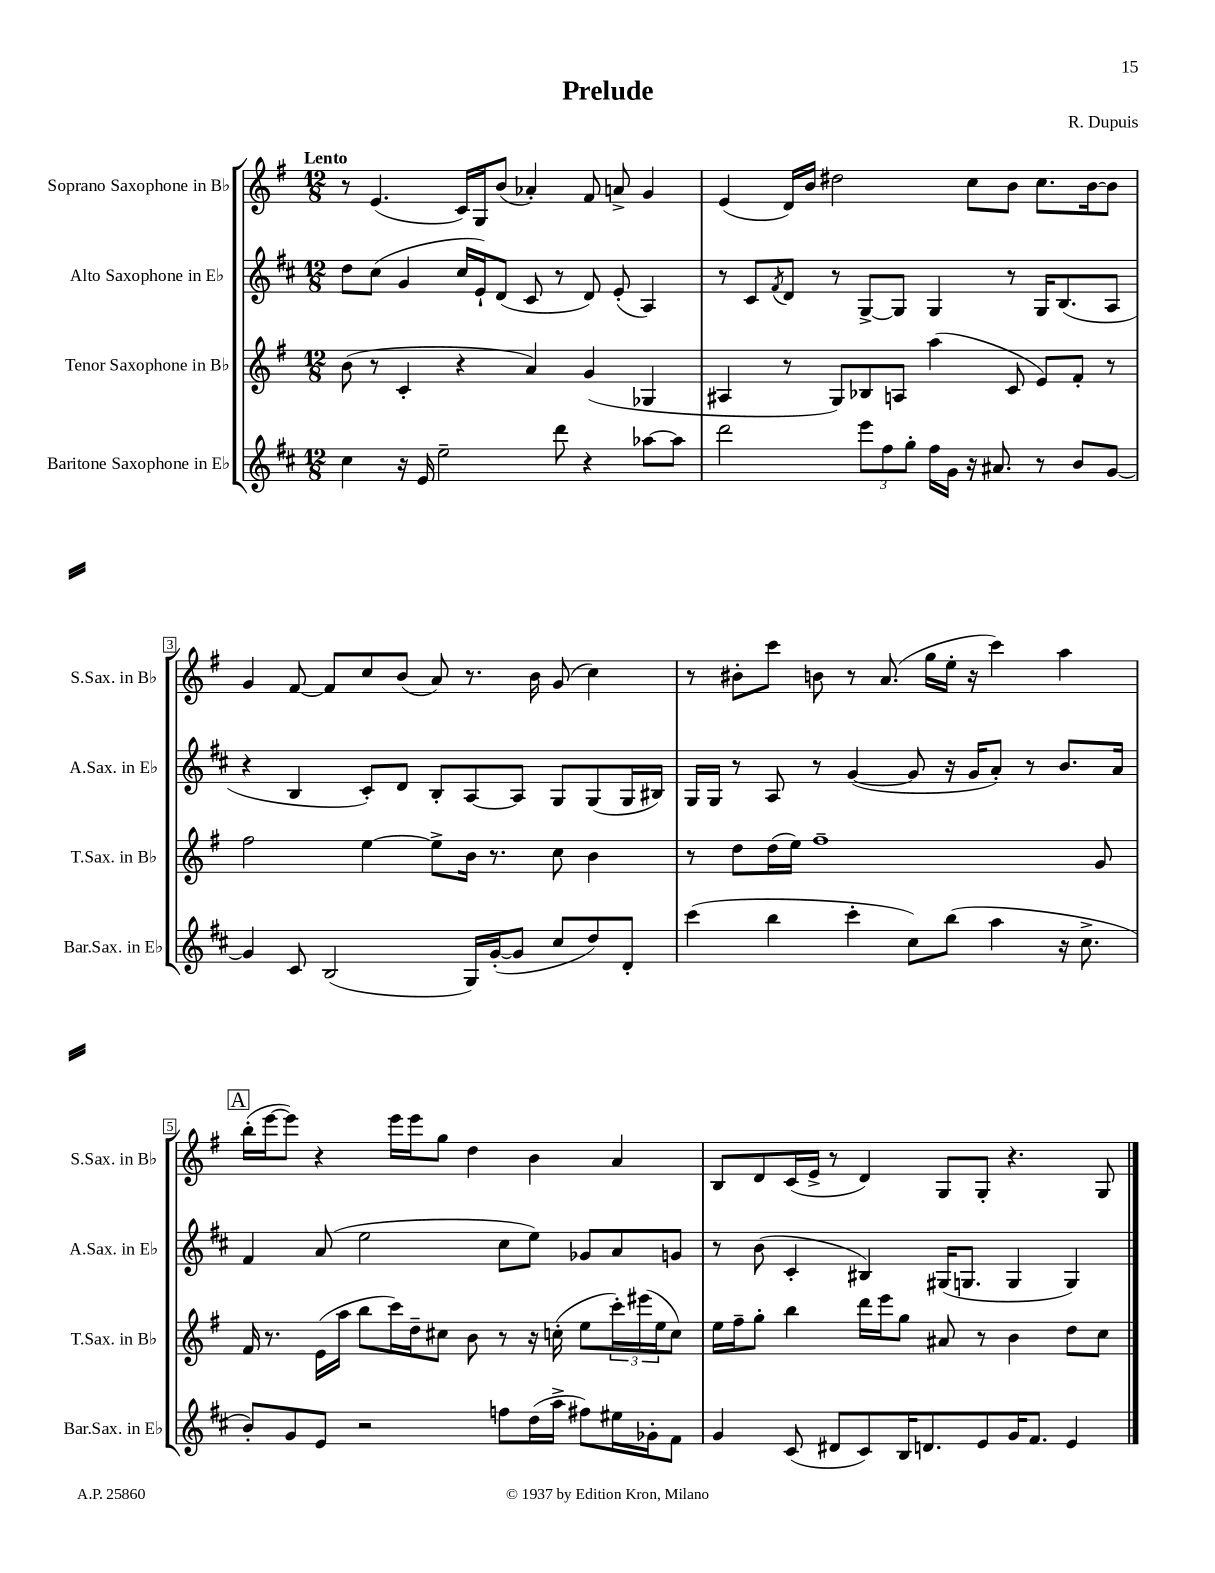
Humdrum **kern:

**kern	**kern	**kern	**kern
*part4	*part3	*part2	*part1
*staff4	*staff3	*staff2	*staff1
*I"Baritone Saxophone in E♭	*I"Tenor Saxophone in B♭	*I"Alto Saxophone in E♭	*I"Soprano Saxophone in B♭
*I'Bar.Sax. in E♭	*I'T.Sax. in B♭	*I'A.Sax. in E♭	*I'S.Sax. in B♭
*clefG2	*clefG2	*clefG2	*clefG2
*k[f#c#]	*k[f#]	*k[f#c#]	*k[f#]
*M12/8	*M12/8	*M12/8	*M12/8
=1	=1	=1	=1
!	!	!	!LO:TX:a:B:t=Lento
4cc#\	(8b\	8dd\L	8r
.	8r	(8cc#\J	(4.e/
16r	4c'/	4g/	.
16e/	.	.	.
2ee~\	.	.	.
.	4r	16cc#/LL	16c/LL)
.	.	16e`/J)	16G/J
.	.	(8d/J	(8b/J
.	4a/)	8c#/	4a-X'/)
8ddd\	.	8r	.
4r	(4g/	8d/)	8f#/
.	.	(8e'/	8an^/
[8aa-X\L	4G-X/	4A/)	4g/
8aa-\J]	.	.	.
=2	=2	=2	=2
2ddd\	4A#X/	8r	(4e/
.	.	8c#/L	.
.	.	8qf#/	.
.	8r	8d/J	16d/LL)
.	.	.	16b/JJ
.	8G/L)	8r	2dd#X\
12eee\L	8B-X/	[8G^/L	.
12ff#\	.	.	.
.	8An/J	8G/J]	.
12gg'\J	.	.	.
16ff#\LL	(4aa\	4G/	.
16g\JJ	.	.	.
16r	.	.	8cc\L
8.a#X/	.	.	.
.	8c/	8r	8b\J
8r	8e/L)	16G/KL	8.cc\L
.	.	(8.B/	.
8b/L	8f#'/J	.	.
.	.	.	[16b\k
[8g/J	8r	8A/J	8b\J]
!!LO:LB:g=z
=3	=3	=3	=3
4g/]	2ff#\	4r	4g/
8c#/	.	4B/	[8f#/
(2B/	.	.	8f#/L]
.	[4ee\	8c#'/L)	8cc/
.	.	8d/J	(8b/J
.	8ee^\L]	8B'/L	8a/)
16G/LL)	16b\Jk	[8A/	8.r
([16g'/J	8.r	.	.
8g/J]	.	8A/J]	.
.	.	.	16b\
8cc#/L	8cc\	8G/L	(8g/
8dd/)	4b\	(8G/	4cc\)
8d'/J	.	16G/L	.
.	.	16B#X/JJ)	.
=4	=4	=4	=4
(4ccc#\	8r	16G/LL	8r
.	.	16G/JJ	.
.	8dd\L	8r	8b#X'\L
4bb\	(16dd\L	8A/	8ccc\J
.	16ee\JJ)	.	.
.	1ff#~	8r	8bn\
4ccc#'\	.	([4g/	8r
.	.	.	(8.a/
8cc#\L)	.	8g/]	.
.	.	.	16gg\LL
(8bb\J	.	16r	16ee'\JJ
.	.	16g/KL	16r
4aa\	.	8a'/J)	4ccc\)
.	.	8r	.
16r	.	8.b/L	4aa\
8.cc#^\	.	.	.
.	8g/	.	.
.	.	16a/Jk	.
!!LO:LB:g=z
!!LO:REH:place=s1:t=A
=5	=5	=5	=5
8b'/L)	16f#/	4f#/	(16bb'\LL
.	8.r	.	[16eee\J
8g/	.	.	8eee\J])
8e/J	(16e\LL	(8a/	4r
.	16aa\JJ	.	.
2r	8bb\L	2ee\	.
.	16ccc\L)	.	16eee\LL
.	16dd~\J	.	16eee\J
.	8cc#X\J	.	8gg\J
.	8b\	.	4dd\
8ffn\L	8r	8cc#\L	.
(16dd\L	16r	8ee\J)	4b\
16aa^\JJ	(16ccn'\	.	.
8ff#X\L)	8ee\L	8g-X/L	.
16ee#X\L	24ccc'\L)	8a/	4a/
.	(24eee#X\	.	.
16g-X'\J	.	.	.
.	24ee\J	.	.
8f#\J	8cc\J)	8gn/J	.
=6	=6	=6	=6
4g/	16ee\LL	8r	8B/L
.	16ff#~\J	.	.
.	8gg'\J	(8b\	8d/
(8c#/	4bb\	4c#'/	(16c/L
.	.	.	16e^/JJ
8d#X/L	.	.	8r
8c#/)	16ddd\LL	4B#X/)	4d/)
.	16eee\J	.	.
16B/K	8gg\J	.	.
8.dn/	.	.	.
.	8a#X/	(16G#X/KL	8G/L
.	.	8.Gn/J	.
8e/	8r	.	8G'/J
16g/K	4b\	4G/	4.r
8.f#/J	.	.	.
4e/	8dd\L	4G/)	.
.	8cc\J	.	8G/
==	==	==	==
*-	*-	*-	*-
